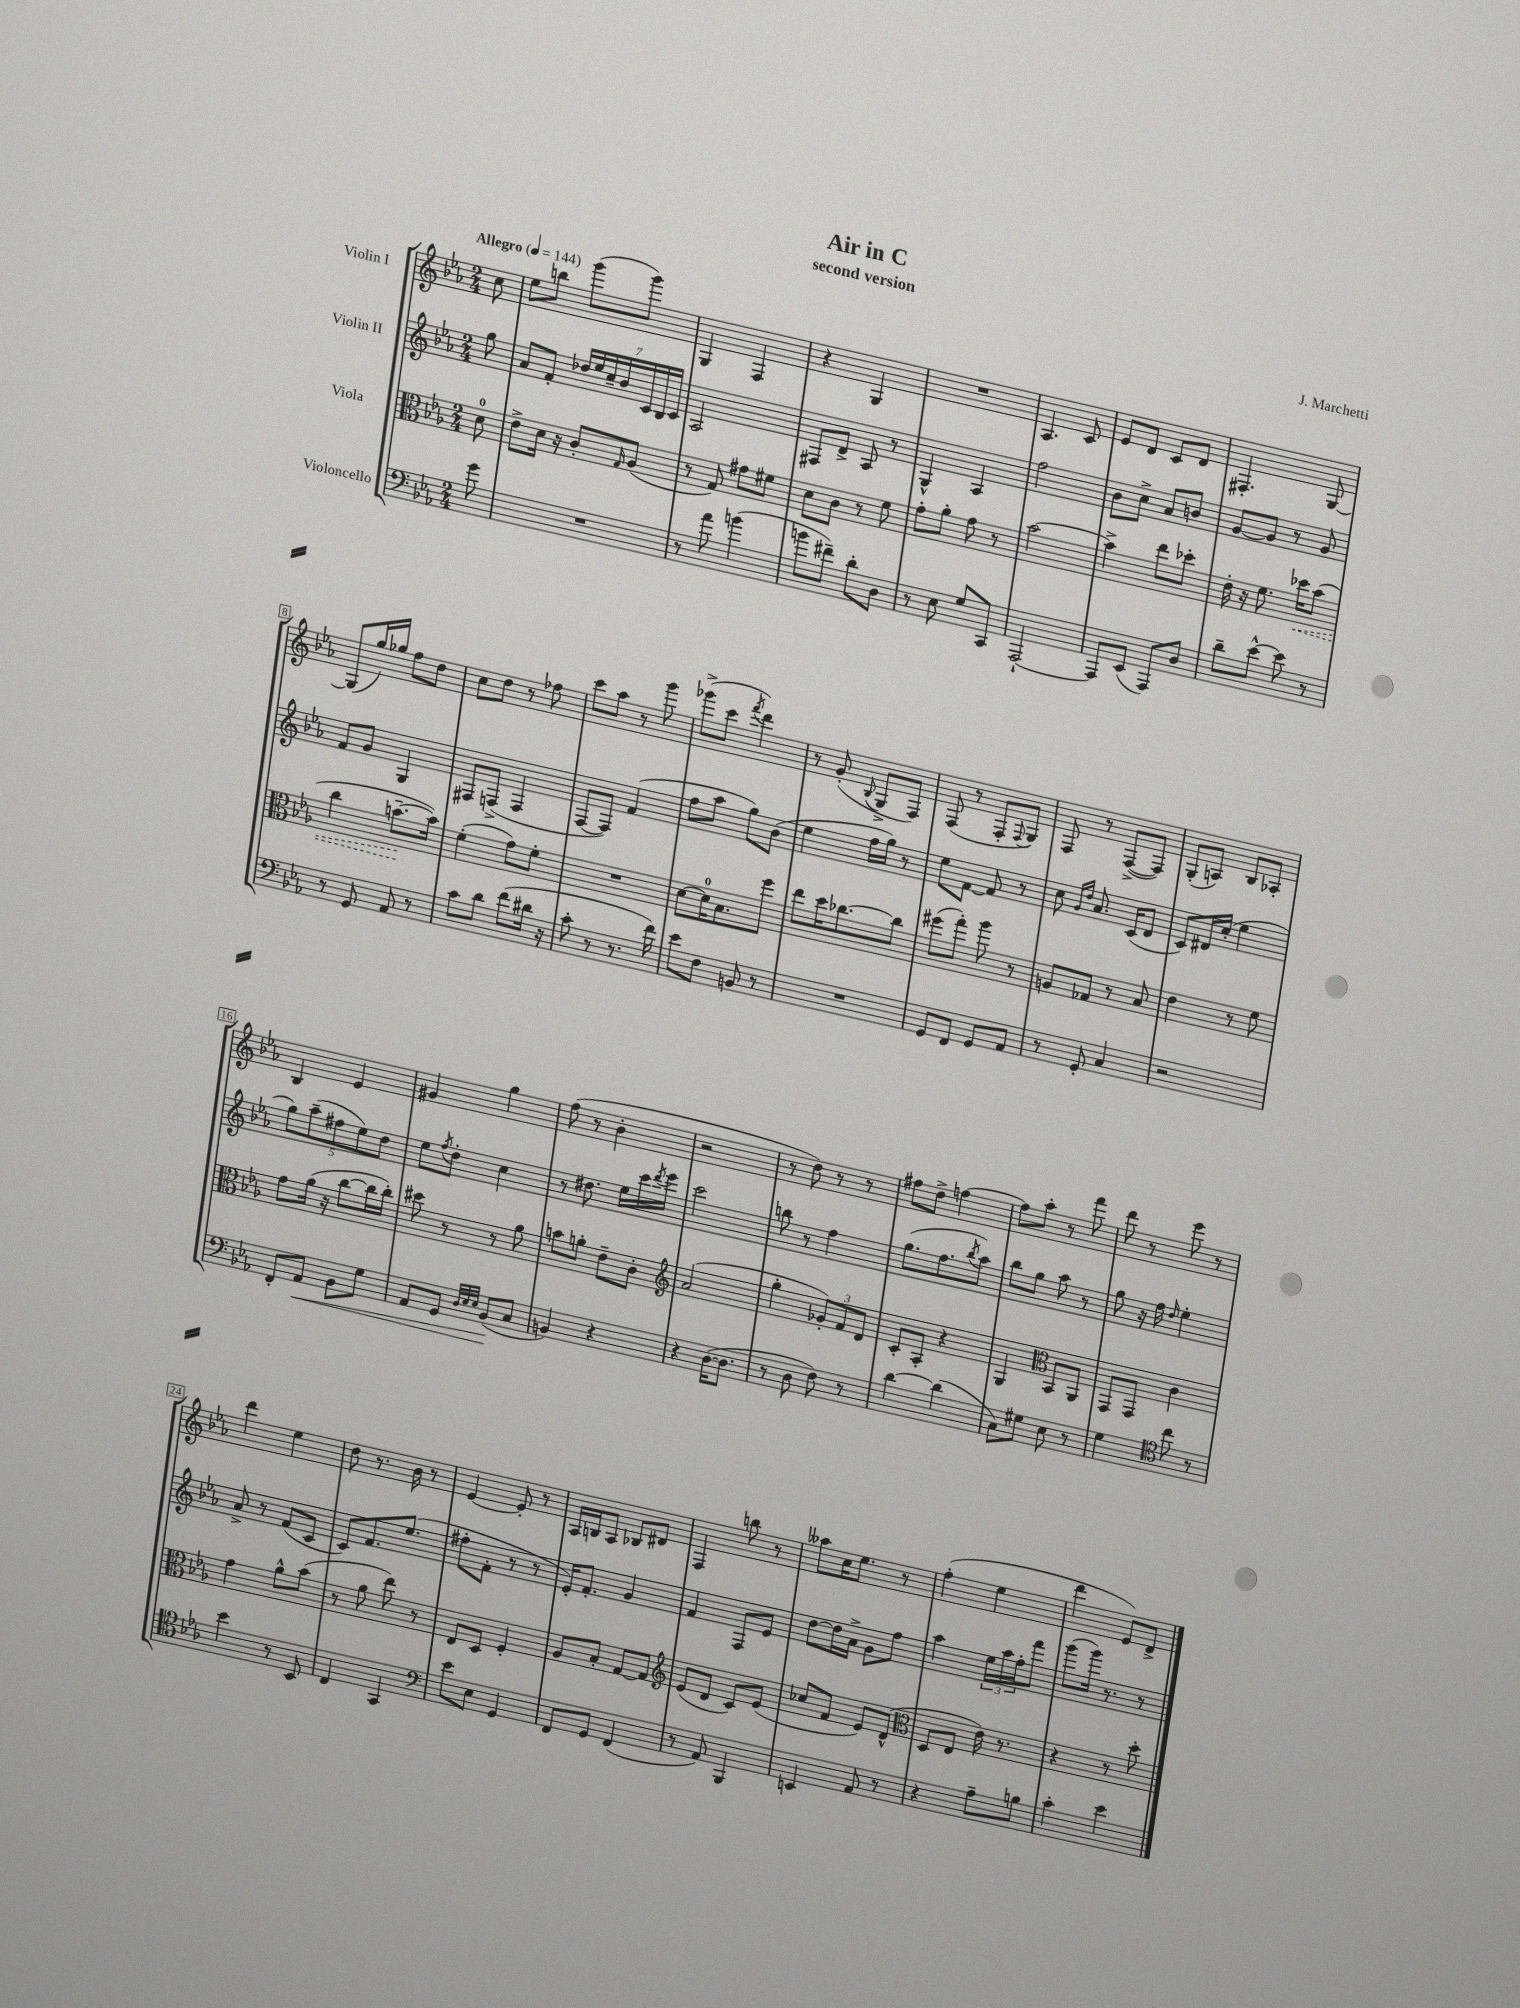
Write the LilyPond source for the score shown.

\header { title = "Air in C" composer = "J. Marchetti" subtitle = "second version" }
<<
\new StaffGroup <<
\new Staff = "s0" \with { instrumentName = "Violin I" } {
    \clef treble \key ees \major \numericTimeSignature \time 2/4 \partial 8 \tempo "Allegro" 4 = 144
    c''8 |
    ees''8 b''8 g'''8( g'''8) |
    g4 f4 |
    r4 g4 |
    R2 |
    aes4. c'8 |
    ees'8 d'8 c'8 d'8 |
    fis4.-. g8~ |
    g8( g''16) ges''16 f''8 d''8 |
    c''8 d''8 r8 fes''8 |
    c'''8 aes''8 r8 g'''8 |
    ges'''8->( c'''8 \acciaccatura { f'''8 } d'''4) |
    r8 g'8-.( \appoggiatura { bes8 } g8-> f8) |
    f8( r8 f8-. \appoggiatura { f8 } g8) |
    f8 r8 f8~->( f8) |
    g8-.( a8) bes8 aes8-. |
    bes4 ees'4 |
    gis'4 g''4 |
    f''8( r8 bes'4-. |
    r2 |
    r8 d''8) r8 r8 |
    fis''8 d''8-> f''4~ |
    f''8 aes''8-. r8 f'''8 |
    d'''8 r8 ees'''8 r8 |
    d'''4 ees''4 |
    d''8 r8. bes'16 r8 |
    ees'4~ ees'8-. r8 |
    aes16 b16 aes8 bes8 dis'8 |
    f4 b''8 r8 |
    aeses''8 c''16 ees''8. r8 |
    f''4-.( ees''4 |
    d'''4 ees'8) d'8-> \bar "|." |
}
\new Staff = "s1" \with { instrumentName = "Violin II" } {
    \clef treble \key ees \major \numericTimeSignature \time 2/4 \partial 8
    g''8 |
    aes'8 f'8-. \tuplet 7/4 { des''16 ees''16 c''16-- bes'16 c'16 bes16 c'16 } |
    aes2 |
    fis8 d'8-> aes8 r8 |
    g4-^ aes4 |
    f''2 |
    bes'8 c''8-> aes'8 b'8 |
    g'8~ g'8 r8 g'8 |
    f'8 g'8 g4 |
    fis8 f8->( f4 |
    f8~ f8) f'4( |
    f''8 aes''8 g''8) bes'8( |
    ees''4 f''16 g''16) r8 |
    ees''8 f'8~ f'8 r8 |
    c''8 \grace { g'16 d''16 } aes'8. c'16( d'8 |
    c'8) dis'16 c''16-.( ees''4 |
    \tuplet 5/4 { g''8) aes''8--( fis''8 ees''8) d''8 } |
    ees''8 \acciaccatura { f''8 } d''8-. c''4 |
    r8 dis''8. ees''16 c'''16 \acciaccatura { d'''8 } ees'''16 |
    c'''2 |
    b''8 r8 f''4 |
    g''8.( f''8. \acciaccatura { bes''8 } aes''8) |
    bes''8 g''8 aes''8 r8 |
    g''8 r16 f''16 \grace { d''16 } ees''4-. |
    aes'8-> r8 f'8( c'8 |
    c'8) f'8. ees''8.( |
    fis''8-. f'8-. r8 r8 |
    ees'16-.) f'8.-. g'4 |
    f'4 f8 ees'8 |
    d''8~ d''16 aes'16-> g'8 f''8 |
    aes''4 \tuplet 3/2 { ees''16 aes''16 f''16-. } f'''8 |
    g'''8( g'''16) r8. r8 \bar "|." |
}
\new Staff = "s2" \with { instrumentName = "Viola" } {
    \clef alto \key ees \major \numericTimeSignature \time 2/4 \partial 8
    d'8-0 |
    ees'8-> d'16 r16 c'8-. \grace { g16 } aes8( |
    r8 g8) gis'8 fis'8 |
    d'8 c'8 r8 f'8 |
    g'8-. aes'8-. g'8 r8 |
    bes'2~ |
    bes'4-> ees''8 des''8-. |
    ees'16-. r16 f'8. \once \override Hairpin.style = #'dashed-line des''16\< bes'8( |
    c''4 b'8.~--\! b'16) |
    f'4-.( g'8) f'8-. |
    R2 |
    d'8~ d'16-0 bes8. f''8 |
    ees''8 d''16 ces''8.~ ces''8 |
    fis''8( g''8-.) aes''8 r8 |
    a8 ges8 r8 bes8 |
    ees'4 r8 f'8 |
    g'8 aes'16( r16 c''8~ c''16 c''16-.) |
    dis''8 r8 r8 aes'8 |
    b'8 a'8-. ees'8-- c'8-. |
    \clef treble aes'2( |
    g''4-. \tuplet 3/2 { ges'8-.) f'8 d'8 } |
    c'8-. aes8-. r4 |
    g4 \clef alto bes,8 aes,8 |
    g,8 g,8 c'4 |
    g'4 aes'8-^ bes'8( |
    r8 aes'8 ees''8) r8 |
    ees8 d8 f4-. |
    aes8 bes8-. g8~ g8 |
    \clef treble ees'8( d'8 c'8) ees'8( |
    ces''8 f'8 ees'8) d'8-^( |
    \clef alto d8 ees8 ees'16) r8. |
    r4 r8 d''8-. \bar "|." |
}
\new Staff = "s3" \with { instrumentName = "Violoncello" } {
    \clef bass \key ees \major \numericTimeSignature \time 2/4 \partial 8
    g'8 |
    R2 |
    r8 aes'8 b'4( |
    b'8 fis'8--) d'8-. d8 |
    r8 ees8 g8 c,8 |
    aes,,2~-! |
    aes,,8 ees,8( aes,,8) d8 |
    d'8-- ees'8~-^ ees'8 r8 |
    r8 g,8 aes,8 r8 |
    c'8 d'8 f'8( dis'16 r16 |
    c'8-. r8 r8. f'16) |
    ees'8 f8 b,8 r8 |
    R2 |
    g,8 f,8 g,8 aes,8 |
    r8 g,8-. c4 |
    r2 |
    f,8-. aes,8\< bes,8 g8 |
    aes,8 g,8 \grace { d32 ees32 ees32 } bes,8\!( c8 |
    b,4) r4 |
    r4 d16~( d8. |
    r8 d8 f8) r8 |
    d'4~ d'4( |
    c8) gis8 ees8 r8 |
    g4 \clef tenor c''8 r8 |
    bes'4 r8 bes,8 |
    c4 g,4 |
    \clef bass ees'8 ees8 g,4 |
    f,8 g,8 f,4( |
    r8 aes,8) bes,,4 |
    e,4 aes,8 r8 |
    r4 aes8-- b8 |
    c'4-. ees'4 \bar "|." |
}
>>
>>
\layout { \context { \Score \override BarNumber.stencil = #(make-stencil-boxer 0.1 0.3 ly:text-interface::print) } }
